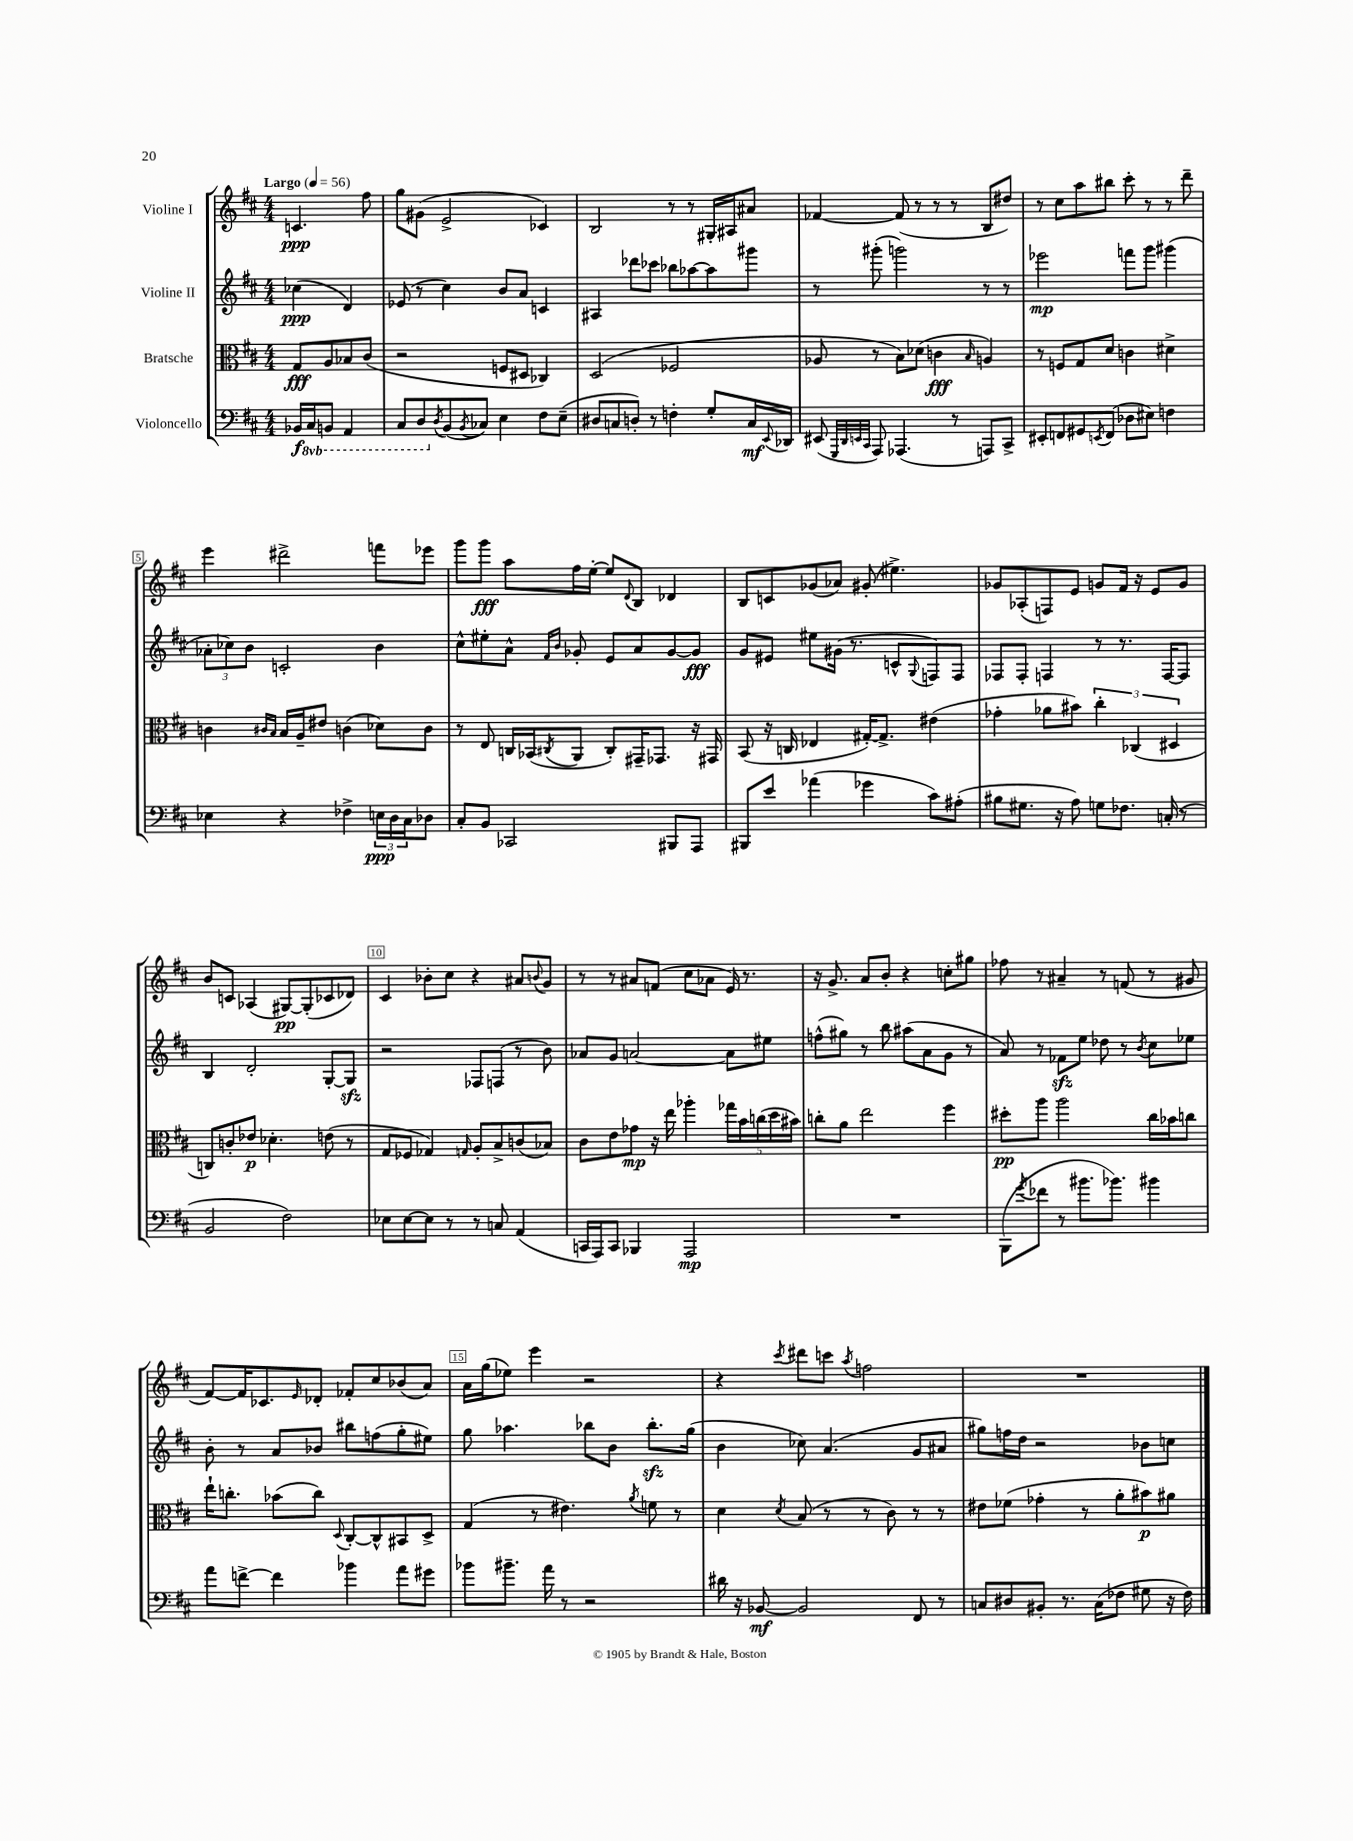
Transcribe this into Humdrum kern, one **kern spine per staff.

**kern	**dynam	**kern	**dynam	**kern	**dynam	**kern	**dynam
*part4	*part4	*part3	*part3	*part2	*part2	*part1	*part1
*staff4	*staff4	*staff3	*staff3	*staff2	*staff2	*staff1	*staff1
*I"Violoncello	*	*I"Bratsche	*	*I"Violine II	*	*I"Violine I	*
*clefF4	*	*clefC3	*	*clefG2	*	*clefG2	*
*k[f#c#]	*	*k[f#c#]	*	*k[f#c#]	*	*k[f#c#]	*
*M4/4	*	*M4/4	*	*M4/4	*	*M4/4	*
*MM56	*	*MM56	*	*MM56	*	*MM56	*
=	=	=	=	=	=	=	=
!	!	!	!	!	!	!LO:TX:a:B:t=Largo	!
16BB-X/LL	f	8G/L	fff	(4cc-X\	ppp	4.cn/	ppp
*8ba	*	*	*	*	*	*	*
16CC#/J	.	.	.	.	.	.	.
8BBBn/J	.	8A/	.	.	.	.	.
4AAA/	.	8B-X/	.	4d/)	.	.	.
.	.	(8c#/J	.	.	.	8ff#\	.
=1	=1	=1	=1	=1	=1	=1	=1
8CC#/L	.	2r	.	(8e-X/	.	8gg\L	.
8DD/	.	.	.	8r	.	(8g#X\J	.
*X8ba	*	*	*	*	*	*	*
8qD/	.	.	.	.	.	.	.
(8BB/	.	.	.	4cc#\)	.	2e^/	.
8qBB/	.	.	.	.	.	.	.
8C-X/J)	.	.	.	.	.	.	.
4E\	.	8Fn/L	.	8b/L	.	.	.
.	.	8D#X/J	.	8a/J	.	.	.
8F#\L	.	4C-X/)	.	4cn/	.	4c-X/)	.
(8E~\J	.	.	.	.	.	.	.
=2	=2	=2	=2	=2	=2	=2	=2
8D#X/L	.	(2D/	.	4A#X/	.	2B/	.
8Cn/	.	.	.	.	.	.	.
8Dn'/J)	.	.	.	8ddd-X\L	.	.	.
8r	.	.	.	8ccc-X\J	.	.	.
4Fn'\	.	2F-X/	.	8bb-X\L	.	8r	.
.	.	.	.	[8aa-X\	.	8r	.
8G'/L	.	.	.	8aa-\]	.	16G#X'/LL	.
.	.	.	.	.	.	16A#X/J	.
16C/L	mf	.	.	8ggg#X\J	.	8a#X/J	.
8qqEE/	.	.	.	.	.	.	.
16DD-X/JJ	.	.	.	.	.	.	.
=3	=3	=3	=3	=3	=3	=3	=3
(8EE#X/	.	8A-X/	.	8r	.	[4f-X/	.
32qqGGG/LLL	.	.	.	.	.	.	.
32qqDD/	.	.	.	.	.	.	.
32qqEEn/	.	.	.	.	.	.	.
32qqCC#/JJJ	.	.	.	.	.	.	.
8AAA/)	.	8r	.	(8ggg#X'\	.	.	.
(4.AAA-X/	.	8B\L)	.	2gggn\)	.	(8f-/]	.
.	.	(8d-X\J	.	.	.	8r	.
.	.	4cn\	fff	.	.	8r	.
8r	.	.	.	.	.	8r	.
.	.	16qqB/	.	.	.	.	.
8AAAn/L)	.	4An/)	.	8r	.	8B/L	.
8CC#^/J	.	.	.	8r	.	8dd#X/J)	.
=4	=4	=4	=4	=4	=4	=4	=4
8EE#X'/L	.	8r	.	2eee-X\	mp	8r	.
8FFn/	.	8Fn/L	.	.	.	8cc#\L	.
8GG#X/	.	8G/	.	.	.	8aa\	.
8qEEn/	.	.	.	.	.	.	.
(8FF/J	.	8d/J	.	.	.	8bb#X\J	.
8D-X\L	.	4cn\	.	8fffn\L	.	8ccc#'\	.
8E#X\J)	.	.	.	8ggg\J	.	8r	.
4Fn\	.	4d#X^\	.	(4ggg#X\	.	8r	.
.	.	.	.	.	.	8ddd~\	.
!!LO:LB:g=z
=5	=5	=5	=5	=5	=5	=5	=5
4E-X\	.	4cn\	.	12a-X'\L	.	4eee\	.
.	.	.	.	12cc-X\)	.	.	.
.	.	.	.	12b\J	.	.	.
.	.	16qqc#X/LL	.	.	.	.	.
.	.	16qqB/JJ	.	.	.	.	.
4r	.	16B/LL	.	2cn'/	.	2ddd#X^\	.
.	.	16A~/J	.	.	.	.	.
.	.	8e#X/J	.	.	.	.	.
4F-X^\	.	(4cn\	.	.	.	.	.
24En\LL	ppp	8d-X\L)	.	4b\	.	8fffn\L	.
24D\	.	.	.	.	.	.	.
24C#\J	.	.	.	.	.	.	.
8D-X\J	.	8c\J	.	.	.	8eee-X\J	.
=6	=6	=6	=6	=6	=6	=6	=6
8C#'/L	.	8r	.	8cc#^^\L	.	8ggg\L	.
8BB/J	.	8E/	.	8ee#X'\	.	8ggg\J	fff
2CC-X/	.	16Cn/LL	.	8a^^\J	.	8aa\L	.
.	.	(16BB-X/J	.	.	.	.	.
.	.	.	.	16qqf#/LL	.	.	.
.	.	8qC#X/	.	16qqb/JJ	.	.	.
.	.	8AA/J	.	8g-X'/	.	16ff#\L	.
.	.	.	.	.	.	[16ee'\JJ	.
.	.	8C#'/L)	.	8e/L	.	8ee/L]	.
.	.	.	.	.	.	8qqd/	.
.	.	16GG#X~/K	.	8a/	.	8B/J	.
.	.	8.GG-X/J	.	.	.	.	.
8BBB#X/L	.	.	.	[8g-/	.	4d-X/	.
8AAA/J	.	16r	.	8g-/J]	fff	.	.
.	.	16GG#X/	.	.	.	.	.
=7	=7	=7	=7	=7	=7	=7	=7
8BBB#X/L	.	(8BB/	.	8g/L	.	8B/L	.
8e/J	.	16r	.	8e#X/J	.	8cn/	.
.	.	16Cn/	.	.	.	.	.
(4a-X\	.	4E-X/	.	8ee#X\L	.	(8g-X/	.
.	.	.	.	(16g#X\Jk	.	8a-X/J)	.
.	.	.	.	8.r	.	.	.
4g-X\	.	[16G#X'/KL)	.	.	.	(8g#X'/	.
.	.	8.G#^/J]	.	.	.	.	.
.	.	.	.	8cn^^/L	.	4.ee#X^\)	.
.	.	.	.	8qqG/	.	.	.
8c#\L)	.	(4e#X\	.	8Fn/)	.	.	.
(8A#X'\J	.	.	.	8F/J	.	.	.
=8	=8	=8	=8	=8	=8	=8	=8
8B#X\L	.	4g-X'\	.	8F-X/L	.	8g-X/L	.
8.G#X\J	.	.	.	8F-'/J	.	(8A-X'/	.
.	.	8a-X\L	.	4Fn/	.	8Fn/)	.
16r	.	.	.	.	.	.	.
8A\)	.	8b#X\J)	.	.	.	8e/J	.
8Gn\L	.	6cc#'\	.	8r	.	8gn/L	.
8.F-X\J	.	.	.	8.r	.	16f#/Jk	.
.	.	(6C-X/	.	.	.	.	.
.	.	.	.	.	.	16r	.
.	.	.	.	.	.	8e/L	.
(16Cn'/	.	.	.	[16F/KL	.	.	.
.	.	6D#X/	.	.	.	.	.
8r	.	.	.	8F/J]	.	8g/J	.
!!LO:LB:g=z
=9	=9	=9	=9	=9	=9	=9	=9
2BB/	.	8Cn/L)	.	4B/	.	8b/L	.
.	.	8cn'/	.	.	.	8cn/J	.
.	.	8e-X/J	p	2d'/	.	(4A-X/	.
.	.	4.d-X'\	.	.	.	.	.
2F#\)	.	.	.	.	.	[8G#X/L)	pp
.	.	.	.	.	.	(8G#'/]	.
.	.	(8en\	.	[8G'/L	.	8c-X/	.
.	.	8r	.	8Gzz/J]	.	8d-X/J)	.
=10	=10	=10	=10	=10	=10	=10	=10
8E-X\L	.	8G/L	.	2r	.	4c#/	.
[8E-\	.	8F-X/J	.	.	.	.	.
8E-\J]	.	4G-X/)	.	.	.	8b-X'\L	.
8r	.	.	.	.	.	8cc#\J	.
.	.	16qqGn/	.	.	.	.	.
8r	.	8A'/L	.	8F-X/L	.	4r	.
8Cn/	.	8B^/	.	(8Fn/J	.	.	.
(4AA/	.	(8cn/	.	8r	.	8a#X/L	.
.	.	.	.	.	.	8qqbn/	.
.	.	8B-X/J)	.	8b\)	.	8g/J	.
=11	=11	=11	=11	=11	=11	=11	=11
16CCn/LL	.	8c#\L	.	8a-X/L	.	8r	.
16AAA/J)	.	.	.	.	.	.	.
8CC/J	.	8e\	.	8g/J	.	8r	.
4BBB-X/	.	8g-X\J	mp	[2an/	.	8a#X/L	.
.	.	16r	.	.	.	(8fn/J	.
.	.	16ee\	.	.	.	.	.
2AAA/	mp	4aa-X'\	.	.	.	8cc#\L	.
.	.	.	.	.	.	8a-X\J	.
.	.	20gg-X\LL	.	8a\L]	.	16e/)	.
.	.	20b\	.	.	.	.	.
.	.	.	.	.	.	8.r	.
.	.	(20ccn\	.	.	.	.	.
.	.	.	.	8ee#X\J	.	.	.
.	.	20dd\	.	.	.	.	.
.	.	20b#X\JJ)	.	.	.	.	.
=12	=12	=12	=12	=12	=12	=12	=12
1r	.	8ccn'\L	.	(8ffn^^\L	.	16r	.
.	.	.	.	.	.	8.g^/	.
.	.	8a\J	.	8gg#X\J)	.	.	.
.	.	2ee\	.	8r	.	8a/L	.
.	.	.	.	8bb\	.	8b'/J	.
.	.	.	.	(8aa#X\L	.	4r	.
.	.	.	.	8a\	.	.	.
.	.	4ff#\	.	8g\J	.	8ccn'\L	.
.	.	.	.	8r	.	8gg#X\J	.
=13	=13	=13	=13	=13	=13	=13	=13
(8BBB\L	.	8dd#X'\L	pp	8a/)	.	8ff-X\	.
8qg/	.	.	.	.	.	.	.
8f-X\J	.	8aa\J	.	8r	.	8r	.
8r	.	2aa\	.	8f-Xzz\L	.	4a#X~/	.
8.b#X\L	.	.	.	8ee\J	.	.	.
.	.	.	.	8dd-X\	.	8r	.
8.b-X\J)	.	.	.	.	.	.	.
.	.	.	.	8r	.	(8fn/	.
.	.	.	.	8qb/	.	.	.
4b#X\	.	16cc#\LL	.	8cc#\L	.	8r	.
.	.	16b-X\J	.	.	.	.	.
.	.	8ccn\J	.	8ee-X\J	.	8g#X/	.
!!LO:LB:g=z
=14	=14	=14	=14	=14	=14	=14	=14
8a\L	.	16ee`\KL	.	8b'\	.	[8f#/L)	.
.	.	8.ccn'\J	.	.	.	.	.
[8fn^\J	.	.	.	8r	.	16f#/K]	.
.	.	.	.	.	.	8.c-X/	.
4f\]	.	(8b-X\L	.	8a/L	.	.	.
.	.	.	.	.	.	16qqe/	.
.	.	8cc\J)	.	8b-X/J	.	8d-X'/J	.
.	.	8qqD/	.	.	.	.	.
4b-X\	.	[8C#'/L	.	8bb#X\L	.	8f-X'/L	.
.	.	8C#^^/]	.	(8ffn\	.	8cc#/	.
8a\L	.	8BB#X/	.	8gg'\	.	(8b-X/	.
8g#X\J	.	8D^/J	.	8ee#X\J)	.	8a/J)	.
=15	=15	=15	=15	=15	=15	=15	=15
8b-X\L	.	(4G/	.	8gg\	.	16a\LL	.
.	.	.	.	.	.	(16gg\J	.
8.b#X~\J	.	.	.	4.aa-X\	.	8ee-X\J)	.
.	.	8r	.	.	.	4eee\	.
16a\	.	.	.	.	.	.	.
8r	.	4.e#X\)	.	.	.	.	.
2r	.	.	.	8bb-X\L	.	2r	.
.	.	.	.	8b\J	.	.	.
.	.	8qa/	.	.	.	.	.
.	.	8fn\	.	8.bb-zz'\L	.	.	.
.	.	8r	.	.	.	.	.
.	.	.	.	(16gg\Jk	.	.	.
=16	=16	=16	=16	=16	=16	=16	=16
16d#X\	.	4d\	.	4b\	.	4r	.
16r	.	.	.	.	.	.	.
[8BB-X/	mf	.	.	.	.	.	.
.	.	8qd/	.	.	.	8qccc#/	.
2BB-/]	.	(8B/	.	8cc-X\)	.	8ddd#X\L	.
.	.	8r	.	(4.a/	.	8cccn\J	.
.	.	.	.	.	.	8qaa/	.
.	.	8r	.	.	.	2ffn\	.
.	.	8c#\)	.	.	.	.	.
8FF#/	.	8r	.	8g/L	.	.	.
8r	.	8r	.	8a#X/J	.	.	.
=17	=17	=17	=17	=17	=17	=17	=17
8Cn/L	.	8e#X\L	.	8gg#X\L)	.	1r	.
8D#X/	.	(8f-X\J	.	16ffn\L	.	.	.
.	.	.	.	16dd\JJ	.	.	.
8BB#X'/J	.	4g-X'\	.	2r	.	.	.
8.r	.	.	.	.	.	.	.
.	.	8r	.	.	.	.	.
(16C\KL	.	.	.	.	.	.	.
8F-X\J	.	8a'\L	.	.	.	.	.
8G#X\	.	8b#X\)	p	8b-X\L	.	.	.
16r	.	8a#X\J	.	8ccn\J	.	.	.
16F-\)	.	.	.	.	.	.	.
==	==	==	==	==	==	==	==
*-	*-	*-	*-	*-	*-	*-	*-
